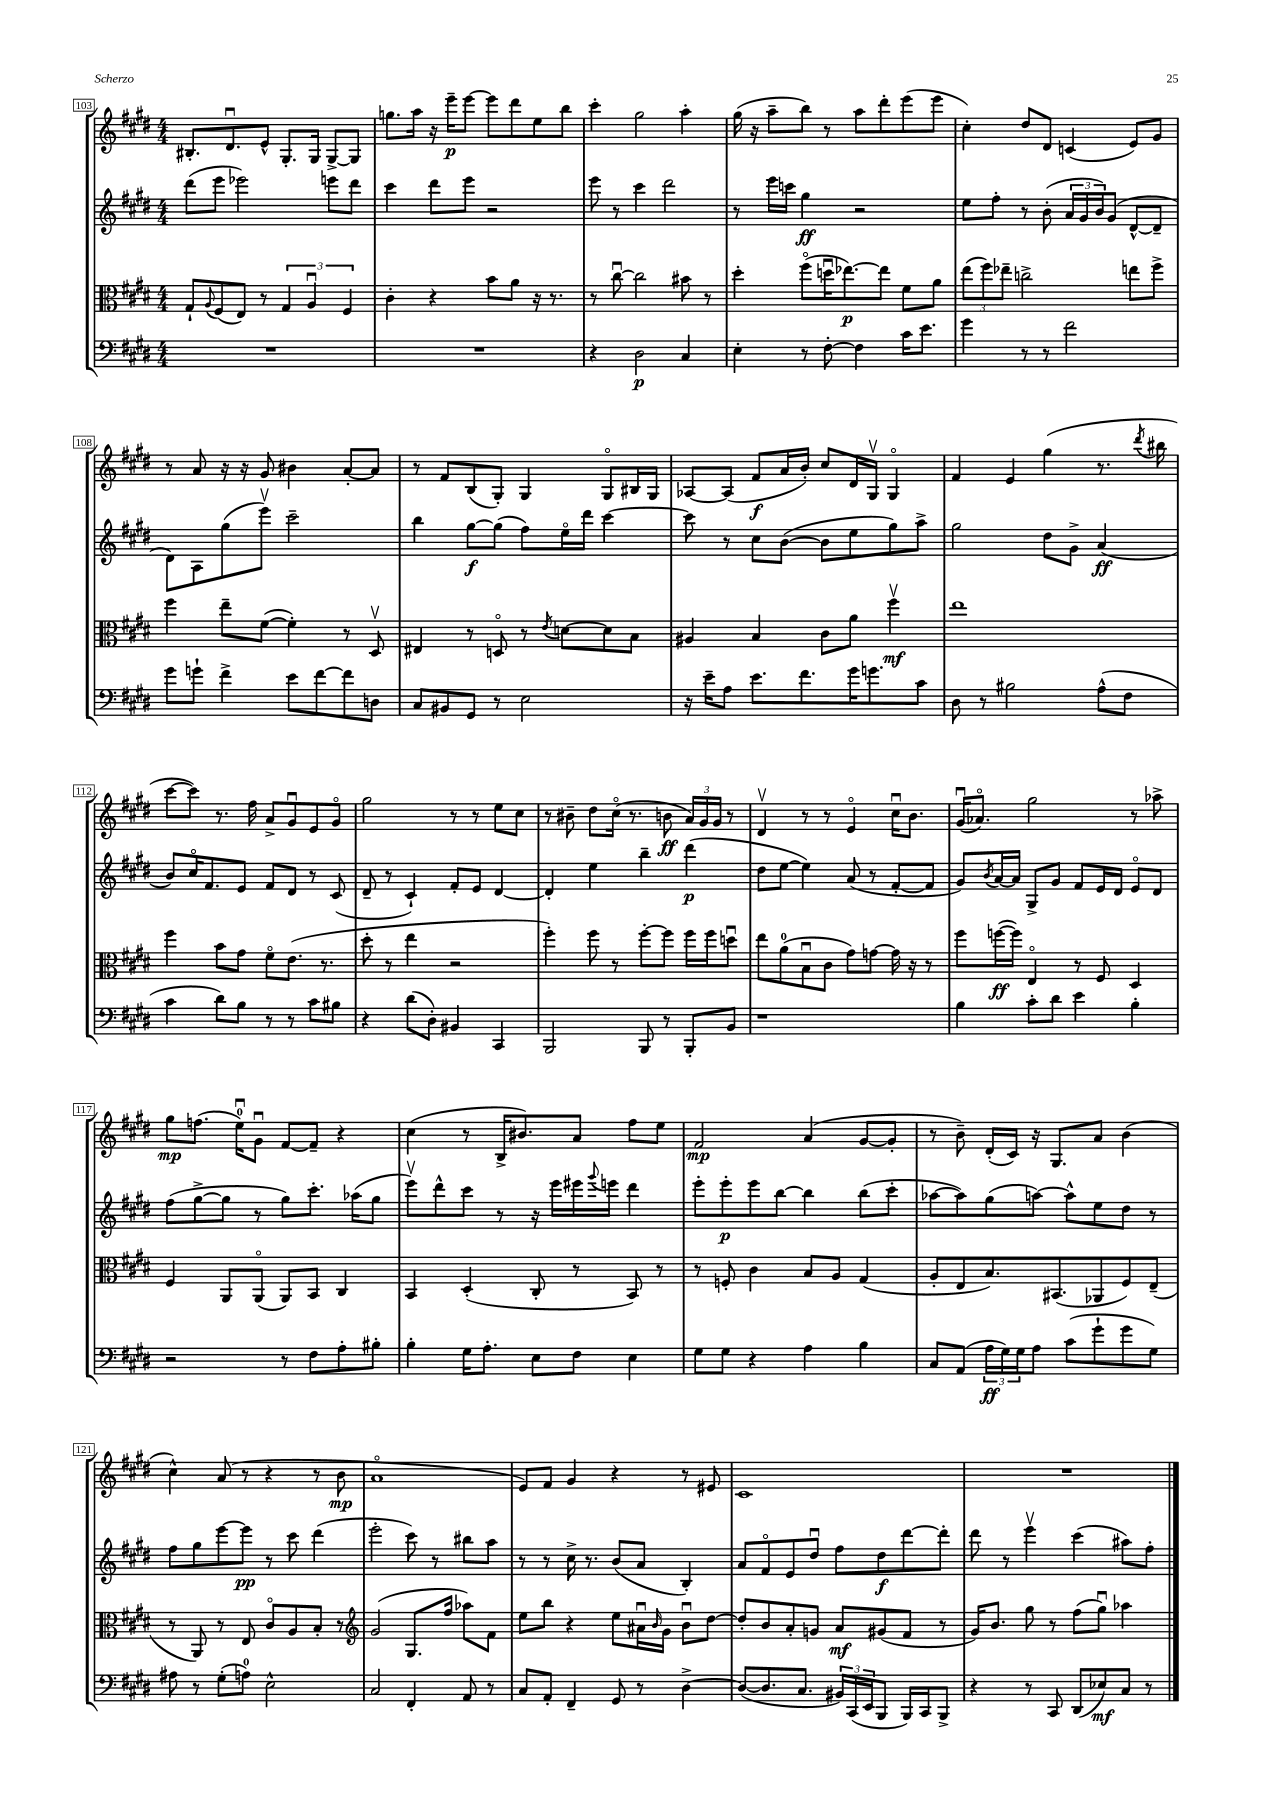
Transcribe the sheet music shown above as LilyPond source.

<<
\new StaffGroup <<
\new Staff = "s0" {
    \clef treble \key e \major \numericTimeSignature \time 4/4
    bis8.-. dis'8.\downbow e'8-^ gis8.-. gis16 gis8~-> gis8 |
    g''8. a''16 r16 e'''16--\p e'''8~ e'''8 dis'''8 e''8 b''8 |
    cis'''4-. gis''2 a''4-. |
    gis''16( r16 a''8-- b''8) r8 a''8 dis'''8-. e'''8( e'''8 |
    cis''4-.) dis''8 dis'8 c'4( e'8) gis'8 |
    r8 a'8 r16 r16 gis'8 bis'4 a'8~-. a'8 |
    r8 fis'8 b8( gis8-.) gis4 gis8\flageolet bis16 gis16 |
    aes8~ aes8( fis'8\f a'16 b'16-.) cis''8 dis'16 gis16\upbow gis4\flageolet |
    fis'4 e'4 gis''4( r8. \acciaccatura { dis'''8 } bis''16 |
    cis'''8~ cis'''8) r8. fis''16 a'8-> gis'8\downbow e'8 gis'8\flageolet |
    gis''2 r8 r8 e''8 cis''8 |
    r8 bis'8-- dis''8 cis''16\flageolet( r8. b'8\ff \tuplet 3/2 { a'16) gis'16 gis'16 } r8 |
    dis'4\upbow r8 r8 e'4\flageolet cis''16\downbow b'8. |
    gis'16\downbow( aes'8.\flageolet) gis''2 r8 aes''8-> |
    gis''8\mp f''8.( e''16-0\downbow) gis'8\downbow fis'8~ fis'8-- r4 |
    cis''4( r8 b16-> bis'8.) a'8 fis''8 e''8 |
    fis'2\mp a'4( gis'8~ gis'8-. |
    r8 b'8--) dis'16-.( cis'16) r16 gis8. a'8 b'4( |
    cis''4-^) a'8( r8 r4 r8 b'8\mp |
    a'1\flageolet |
    e'8) fis'8 gis'4 r4 r8 eis'8 |
    cis'1 |
    R1 \bar "|." |
}
\new Staff = "s1" {
    \clef treble \key e \major \numericTimeSignature \time 4/4
    dis'''8( e'''8 ees'''2) e'''8 dis'''8 |
    cis'''4 dis'''8 e'''8 r2 |
    e'''8 r8 cis'''4 dis'''2 |
    r8 e'''16 c'''16 gis''4\ff r2 |
    e''8 fis''8-. r8 b'8-.( \tuplet 3/2 { a'16 gis'16 b'16) } gis'8( dis'8~-^ dis'8-- |
    dis'8) a8 gis''8( e'''8\upbow) cis'''2-- |
    b''4 gis''8~\f gis''8( fis''8) e''16\flageolet dis'''16 cis'''4~ |
    cis'''8 r8 cis''8 b'8~( b'8 e''8 gis''8) a''8-> |
    gis''2 dis''8 gis'8-> a'4\ff( |
    b'8) cis''16\flageolet fis'8. e'8 fis'8 dis'8 r8 cis'8( |
    dis'8-- r8 cis'4-!) fis'8-. e'8 dis'4~ |
    dis'4-. e''4 b''4-- dis'''4\p( |
    dis''8 e''8~ e''4) a'8( r8 fis'8~-. fis'8 |
    gis'8) \acciaccatura { b'8 } a'16~ a'16 gis8-> gis'8 fis'8 e'16 dis'16 e'8\flageolet dis'8 |
    fis''8( gis''8~-> gis''8 r8 gis''8) cis'''8.-. aes''16( gis''8 |
    e'''8\upbow) dis'''8-^ cis'''8 r8 r16 e'''16 eis'''16 \appoggiatura { gis'''8 } e'''16 dis'''4 |
    e'''8-. e'''8-.\p e'''8 b''8~ b''4 b''8( cis'''8-. |
    aes''8~ aes''8) gis''8( a''8~) a''8-^ e''8 dis''8 r8 |
    fis''8 gis''8 e'''8~ e'''8\pp r8 cis'''8 dis'''4( |
    e'''2-. cis'''8) r8 bis''8 a''8 |
    r8 r8 cis''16-> r8. b'8( a'8 b4-.) |
    a'8 fis'8\flageolet e'8 dis''8\downbow fis''8 dis''8\f dis'''8~ dis'''8-. |
    dis'''8 r8 e'''4\upbow cis'''4( ais''8) fis''8-. \bar "|." |
}
\new Staff = "s2" {
    \clef alto \key e \major \numericTimeSignature \time 4/4
    gis8-! \appoggiatura { a8 } fis8( e8) r8 \tuplet 3/2 { gis4 a4\downbow fis4 } |
    cis'4-. r4 b'8 a'8 r16 r8. |
    r8 cis''8~\downbow cis''2 bis'8 r8 |
    dis''4-. fis''8\flageolet( d''16\downbow ees''8.~\p) ees''8 fis'8 a'8 |
    \tuplet 3/2 { e''8( fis''8) ees''8-- } c''2-> e''8 fis''8-> |
    fis''4 e''8-- fis'8~( fis'4-.) r8 dis8\upbow |
    eis4 r8 d8\flageolet r8 \acciaccatura { e'8 } d'8~ d'8 b8 |
    ais4 b4 cis'8 a'8 fis''4\upbow\mf |
    e''1 |
    fis''4 b'8 gis'8 fis'8\flageolet e'8.( r8. |
    dis''8-. r8 e''4 r2 |
    fis''4-.) fis''8 r8 fis''8~-. fis''8 fis''16 fis''16 d''8\downbow |
    e''8 a'8-0( b8\downbow cis'8 gis'8) g'8~ g'16 r16 r8 |
    fis''8 f''16~\ff( f''16) e4\flageolet r8 fis8 dis4 |
    fis4 a,8 a,8\flageolet( a,8) b,8 cis4 |
    b,4 dis4-.( cis8-. r8 b,8) r8 |
    r8 f8-. cis'4 b8 a8 gis4( |
    a8-. e8 b8.) bis,8.( aes,8 fis8) e8--( |
    r8 a,8) r8 e8 cis'8\flageolet a8 b8-. r8 |
    \clef treble gis'2( gis8. fis''16 aes''8) fis'8 |
    e''8 b''8 r4 e''8 ais'16\downbow \grace { b'16 } gis'16 b'8\downbow dis''8~ |
    dis''8-. b'8 a'8-. g'8 a'8\mf gis'8( fis'8 r8 |
    gis'16) b'8. gis''8 r8 fis''8( gis''8\downbow) aes''4 \bar "|." |
}
\new Staff = "s3" {
    \clef bass \key e \major \numericTimeSignature \time 4/4
    R1 |
    R1 |
    r4 dis2\p cis4 |
    e4-. r8 fis8~-. fis4 cis'16 e'8. |
    gis'4 r8 r8 fis'2 |
    gis'8 g'8-! fis'4-> e'8 fis'8~ fis'8 d8 |
    cis8 bis,8 gis,8 r8 e2 |
    r16 e'16-- a8 e'8. fis'8. gis'16 g'8. cis'8 |
    dis8 r8 bis2 a8-^( fis8 |
    cis'4 dis'8) b8 r8 r8 cis'8 bis8 |
    r4 dis'8( dis8-.) bis,4 cis,4 |
    b,,2 b,,8 r8 b,,8-. b,8 |
    r1 |
    b4 cis'8-. dis'8 e'4 b4-. |
    r2 r8 fis8 a8-. bis8-. |
    b4-. gis16 a8.-. e8 fis8 e4 |
    gis8 gis8 r4 a4 b4 |
    cis8 a,8( \tuplet 3/2 { a16\ff gis16) gis16 } a8 cis'8( gis'8-! gis'8 gis8) |
    ais8 r8 gis8-.( a8-0) e2-^ |
    cis2 fis,4-. a,8 r8 |
    cis8 a,8-. fis,4-- gis,8 r8 dis4~-> |
    dis8~( dis8. cis8. \tuplet 3/2 { bis,16) cis,16( e,16 } b,,8 b,,16) cis,16 b,,8-> |
    r4 r8 cis,8 dis,8( ees8\mf) cis8 r8 \bar "|." |
}
>>
>>
\layout { \context { \Score currentBarNumber = #103 \override BarNumber.stencil = #(make-stencil-boxer 0.1 0.3 ly:text-interface::print) } }
